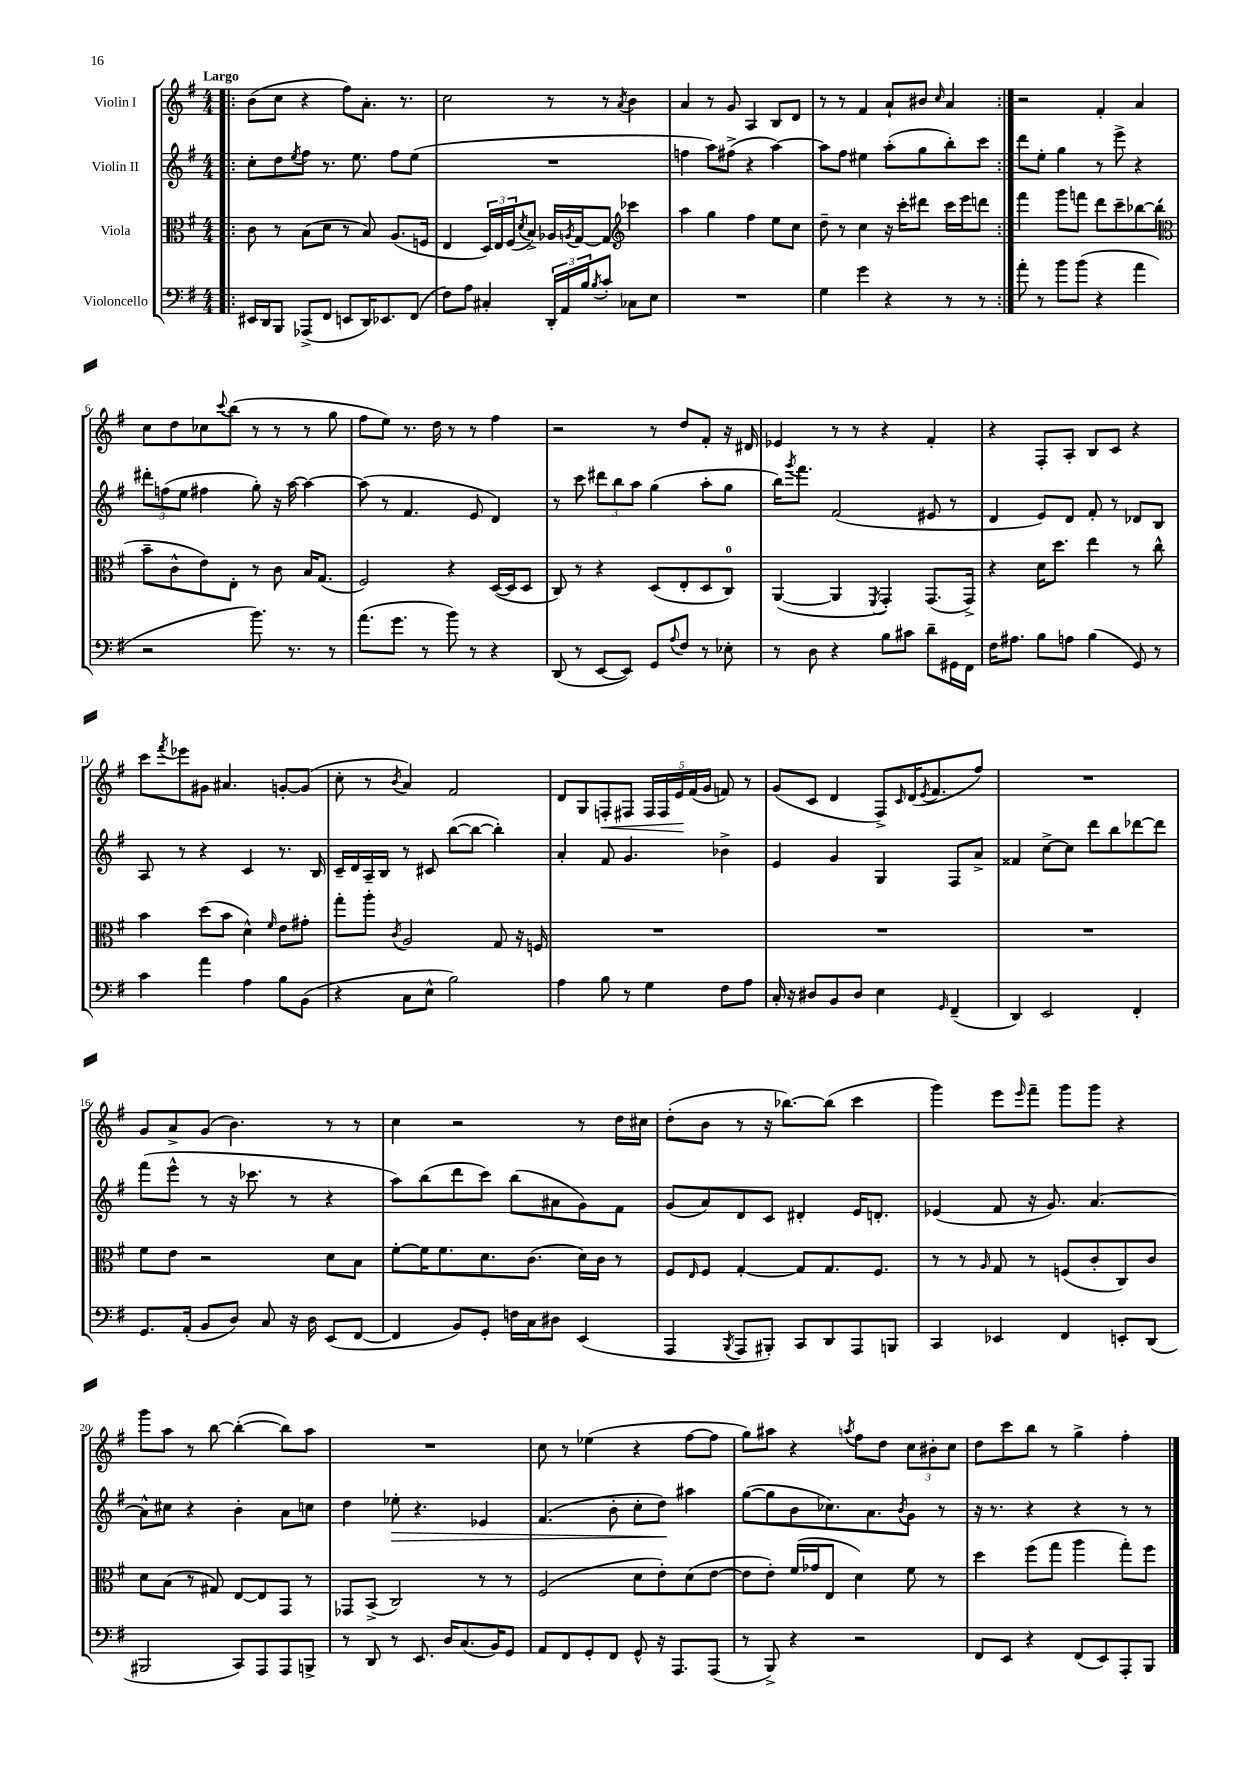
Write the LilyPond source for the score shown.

<<
\new StaffGroup <<
\new Staff = "s0" \with { instrumentName = "Violin I" } {
    \clef treble \key g \major \numericTimeSignature \time 4/4 \tempo "Largo"
    \repeat volta 2 { \bar ".|:" b'8( c''8 r4 fis''8) a'8.-. r8. |
    c''2 r8 r8 \acciaccatura { a'8 } b'4 |
    a'4 r8 g'8 a4 b8 d'8 |
    r8 r8 fis'4 a'8-! bis'8 \grace { c''16 } a'4 | }
    r2 fis'4-. a'4 |
    c''8 d''8 ces''8 \appoggiatura { c'''8 } b''8( r8 r8 r8 g''8 |
    fis''8 e''8) r8. d''16 r8 r8 fis''4 |
    r2 r8 d''8 fis'8-. r16 dis'16 |
    ees'4 r8 r8 r4 fis'4-. |
    r4 fis8-. a8-. b8 c'8 r4 |
    c'''8 \acciaccatura { fis'''8 } ees'''8 gis'8 ais'4. g'8~-. g'8( |
    c''8-. r8 \acciaccatura { b'8 } a'4) fis'2 |
    d'8 g8 f8-.\< fis8 \tuplet 5/4 { fis16 fis16 e'16\! fis'16( g'16 } f'8) r8 |
    g'8( c'8 d'4 fis8->) \grace { c'16 } d'16( \acciaccatura { e'8 } fis'8. fis''8) |
    R1 |
    g'8 a'8-> g'8( b'4.) r8 r8 |
    c''4 r2 r8 d''16 cis''16 |
    d''8-.( b'8 r8 r16 bes''8.~) bes''8( c'''4 |
    g'''4) e'''8 \grace { e'''16 } fis'''8-- g'''8 g'''8 r4 |
    g'''8 a''8 r8 b''8~ b''4~-.( b''8) a''8 |
    R1 |
    c''8 r8 ees''4( r4 fis''8~ fis''8 |
    g''8) ais''8 r4 \acciaccatura { a''8 } fis''8 d''8 \tuplet 3/2 { c''8 bis'8-. c''8 } |
    d''8 c'''8 b''8 r8 g''4-> fis''4-. \bar "|." |
}
\new Staff = "s1" \with { instrumentName = "Violin II" } {
    \clef treble \key g \major \numericTimeSignature \time 4/4
    \repeat volta 2 { \bar ".|:" c''8-. d''8 \acciaccatura { e''8 } fis''8 r8. e''8. fis''8 e''8( |
    R1 |
    f''4 a''8) fis''8->( r4 a''4~) |
    a''8 fis''8 eis''4 a''8-.( g''8 b''8-.) c'''8 | }
    d'''8 e''8-. g''4 r8 e'''8-> r4 |
    \tuplet 3/2 { dis'''8-. f''8( e''8 } fis''4 g''8-.) r16 a''16~ a''4~ |
    a''8( r8 fis'4. e'8 d'4) |
    r8 c'''8 \tuplet 3/2 { dis'''8 b''8 a''8 } g''4( a''8-. g''8 |
    b''16) \acciaccatura { g'''8 } fis'''8. fis'2( eis'8 r8 |
    d'4 e'8) d'8 fis'8-. r8 des'8 b8 |
    a8 r8 r4 c'4 r8. b16 |
    c'16-- d'16 a16-- b16 r8 cis'8 b''8~( b''8~ b''4-.) |
    a'4-. fis'8 g'4. bes'4-> |
    e'4 g'4 g4 fis8 a'8-> |
    fisis'4 c''8~-> c''8 d'''8 b''8 des'''8~ des'''8 |
    fis'''8( e'''8-^ r8 r16 ces'''8. r8 r4 |
    a''8) b''8( d'''8 c'''8) b''8( ais'8 g'8) fis'8 |
    g'8( a'8) d'8 c'8 dis'4-. e'16 d'8.-. |
    ees'4( fis'8 r16 g'8.) a'4.~ |
    a'8-^ cis''8 r4 b'4-. a'8 c''8 |
    d''4 ees''8-.\> r4. ees'4 |
    fis'4.( b'8-. c''8-. d''8\!) ais''4 |
    g''8~( g''8 b'8 ces''8.) a'8. \acciaccatura { b'8 } g'8 r8 |
    r16 r8. r4 r4 r8 r8 \bar "|." |
}
\new Staff = "s2" \with { instrumentName = "Viola" } {
    \clef alto \key g \major \numericTimeSignature \time 4/4
    \repeat volta 2 { \bar ".|:" c'8 r8 b8( d'8 r8 b8) a8.( f16 |
    e4 \tuplet 3/2 { d16) e16 fis16( } \acciaccatura { d'8 } b8->) aes16 \acciaccatura { a8 } g16~ g8 \clef treble ces'''4 |
    a''4 g''4 fis''4 e''8 c''8 |
    d''8-- r8 c''4 r16 c'''16-. dis'''8 c'''16 e'''16 d'''8 | }
    fis'''4 g'''8 f'''8 d'''8 c'''8-- bes''8~ bes''8-.( |
    \clef alto b'8-- c'8-^ e'8) e8-. r8 c'8 b16 g8.( |
    fis2) r4 d16~( d16 d8 |
    c8) r8 r4 d8( e8-. d8 c8-0) |
    a,4~( a,4 \acciaccatura { fis,8 } g,4-.) g,8.( g,16->) |
    r4 d'16 d''8. e''4 r8 c''8-^ |
    b'4 d''8( b'8 d'4-^) \grace { fis'16 } e'8 gis'8-. |
    g''8-. a''8-. \acciaccatura { c'8 } a2 g8 r16 f16 |
    R1 |
    R1 |
    R1 |
    fis'8 e'8 r2 d'8 b8 |
    fis'8~-. fis'16 fis'8. d'8. c'8.( d'16) c'16 r8 |
    fis8 \grace { e16 } fis8 g4~-. g8 g8. fis8. |
    r8 r8 \grace { a16 } g8 r8 f8( c'8-. c8) c'8 |
    d'8 b8( r8 gis8) e8~ e8 g,8 r8 |
    ges,8 b,8->( c2) r8 r8 |
    fis2( d'8 e'8-.) d'8( e'8~ |
    e'8 e'8-.) fis'16( ges'16 e8 d'4) fis'8 r8 |
    d''4 fis''8( g''8 a''4 g''8-.) fis''8 \bar "|." |
}
\new Staff = "s3" \with { instrumentName = "Violoncello" } {
    \clef bass \key g \major \numericTimeSignature \time 4/4
    \repeat volta 2 { \bar ".|:" eis,16 d,16 b,,8 aes,,8->( fis,8 e,8 d,16) ees,8. fis,8( |
    fis8) a8 cis4-. \tuplet 3/2 { d,16-. a,16 b16 } \acciaccatura { b8 } c'8-. ces8 e8 |
    R1 |
    g4 g'4 r4 r8 r8 | }
    a'8-. r8 b'8 b'8( r4 a'4 |
    r2 b'8.) r8. r8 |
    a'8.( g'8. r8 b'8) r8 r4 |
    d,8( r8 e,8~ e,8) g,8 \appoggiatura { a8 } fis8 r8 ees8-. |
    r8 d8 r4 b8 cis'8 d'8-- gis,16 fis,16 |
    fis16 ais8. b8 a8 b4( g,8) r8 |
    c'4 a'4 a4 b8 b,8( |
    r4 c8 e8-^ b2) |
    a4 b8 r8 g4 fis8 a8 |
    c16-. r16 dis8 b,8 dis8 e4 \grace { g,16 } fis,4--( |
    d,4) e,2 fis,4-. |
    g,8. a,16-.( b,8 d8) c8 r16 d16 e,8( fis,8~ |
    fis,4 b,8) g,8-. f16 c16 dis8 e,4( |
    a,,4 \acciaccatura { b,,8 } a,,8 bis,,8-.) c,8 d,8 a,,8 b,,8 |
    c,4 ees,4 fis,4 e,8-. d,8( |
    bis,,2 c,8) a,,8 a,,8 b,,8-> |
    r8 d,8 r8 e,8. d16 c8.( b,16) g,8 |
    a,8 fis,8 g,8-. fis,8 g,8-^ r16 a,,8. a,,8( |
    r8 b,,8->) r4 r2 |
    fis,8 e,8 r4 fis,8( e,8) a,,8-. b,,8 \bar "|." |
}
>>
>>
